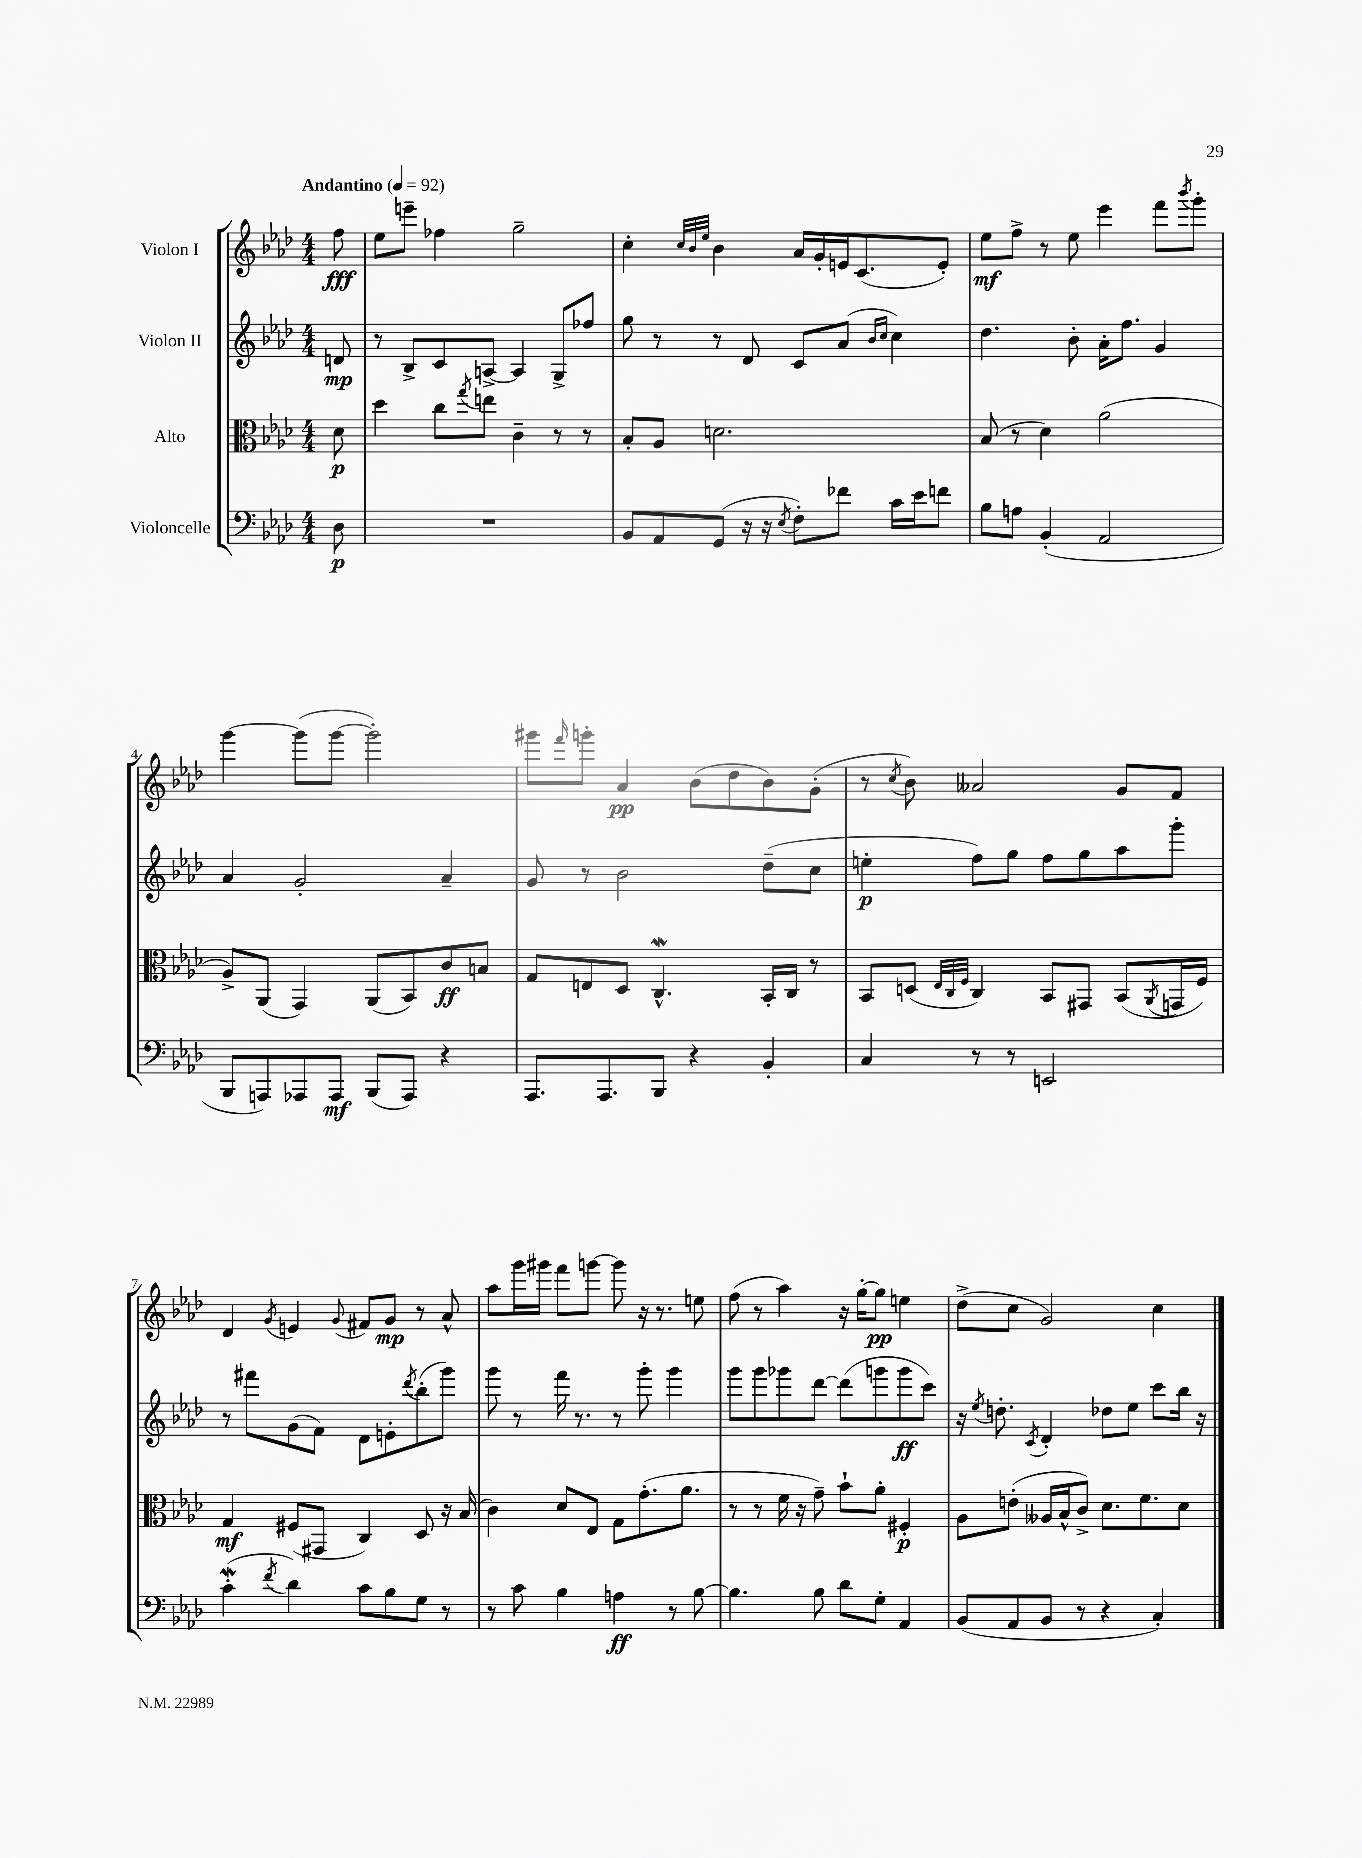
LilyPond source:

<<
\new StaffGroup <<
\new Staff = "s0" \with { instrumentName = "Violon I" } {
    \clef treble \key aes \major \numericTimeSignature \time 4/4 \partial 8 \tempo "Andantino" 4 = 92
    f''8\fff |
    ees''8 e'''8-- fes''4 g''2-- |
    c''4-. \grace { c''32 bes'32 ees''32 } bes'4 aes'16 g'16-. e'16 c'8.( e'8-.) |
    ees''8\mf f''8-> r8 ees''8 ees'''4 f'''8 \acciaccatura { bes'''8 } g'''8-. |
    g'''4~ g'''8( g'''8~ g'''2-.) |
    gis'''8 \grace { f'''16 } g'''8-. aes'4\pp bes'8( des''8 bes'8) g'8-.( |
    r8 \acciaccatura { c''8 } bes'8) aeses'2 g'8 f'8 |
    des'4 \acciaccatura { g'8 } e'4 \appoggiatura { g'8 } fis'8 g'8\mp r8 aes'8-^ |
    aes''8 g'''16 gis'''16 f'''8 g'''8~ g'''8 r16 r8. e''8 |
    f''8( r8 aes''4) r16 g''16~-. g''8\pp e''4 |
    des''8->( c''8 g'2) c''4 \bar "|." |
}
\new Staff = "s1" \with { instrumentName = "Violon II" } {
    \clef treble \key aes \major \numericTimeSignature \time 4/4 \partial 8
    d'8\mp |
    r8 bes8-> c'8 a8~-> a4 g8-> fes''8 |
    g''8 r8 r8 des'8 c'8 aes'8( \grace { bes'16 c''16 } c''4) |
    des''4. bes'8-. aes'16-. f''8. g'4 |
    aes'4 g'2-. aes'4-- |
    g'8 r8 bes'2 des''8--( c''8 |
    e''4-.\p f''8) g''8 f''8 g''8 aes''8 g'''8-. |
    r8 fis'''8 g'8( f'8) des'8 e'8-. \acciaccatura { des'''8 } bes''8-.( g'''8) |
    g'''8 r8 f'''16 r8. r8 g'''8-. g'''4 |
    g'''8 g'''8 ges'''8 des'''8~ des'''8( g'''8 g'''8\ff c'''8) |
    r16 \acciaccatura { ees''8 } d''8.-. \acciaccatura { c'8 } des'4-. des''8 ees''8 c'''8 bes''16 r16 \bar "|." |
}
\new Staff = "s2" \with { instrumentName = "Alto" } {
    \clef alto \key aes \major \numericTimeSignature \time 4/4 \partial 8
    des'8\p |
    des''4 c''8 \acciaccatura { g''8 } e''8 c'4-- r8 r8 |
    bes8-. aes8 d'2. |
    bes8( r8 des'4) aes'2( |
    aes8->) aes,8( g,4) aes,8( bes,8) c'8\ff b8 |
    g8 e8 des8 c4.-^\mordent bes,16-. c16 r8 |
    bes,8 d8( \grace { ees32 c32 f32 } c4) bes,8 gis,8 bes,8( \acciaccatura { aes,8 } g,16 f16) |
    g4\mf fis8( gis,8 c4) des8 r16 bes16( |
    c'4) des'8 ees8 g8 g'8.-.( aes'8. |
    r8 r8 f'16 r16 g'8--) bes'8-! aes'8-. fis4-.\p |
    aes8 e'8-.( aeses16 bes16-^ c'8->) des'8. f'8. des'8 \bar "|." |
}
\new Staff = "s3" \with { instrumentName = "Violoncelle" } {
    \clef bass \key aes \major \numericTimeSignature \time 4/4 \partial 8
    des8\p |
    R1 |
    bes,8 aes,8 g,8( r16 r16 \acciaccatura { ees8 } f8-.) fes'8 c'16 ees'16 f'8 |
    bes8 a8 bes,4-.( aes,2 |
    bes,,8 a,,8) aes,,8 aes,,8\mf bes,,8( aes,,8) r4 |
    aes,,8. aes,,8. bes,,8 r4 bes,4-. |
    c4 r8 r8 e,2 |
    c'4-.\mordent( \acciaccatura { f'8 } des'4) c'8 bes8 g8 r8 |
    r8 c'8 bes4 a4\ff r8 bes8~ |
    bes4. bes8 des'8 g8-. aes,4 |
    bes,8( aes,8 bes,8 r8 r4 c4-.) \bar "|." |
}
>>
>>
